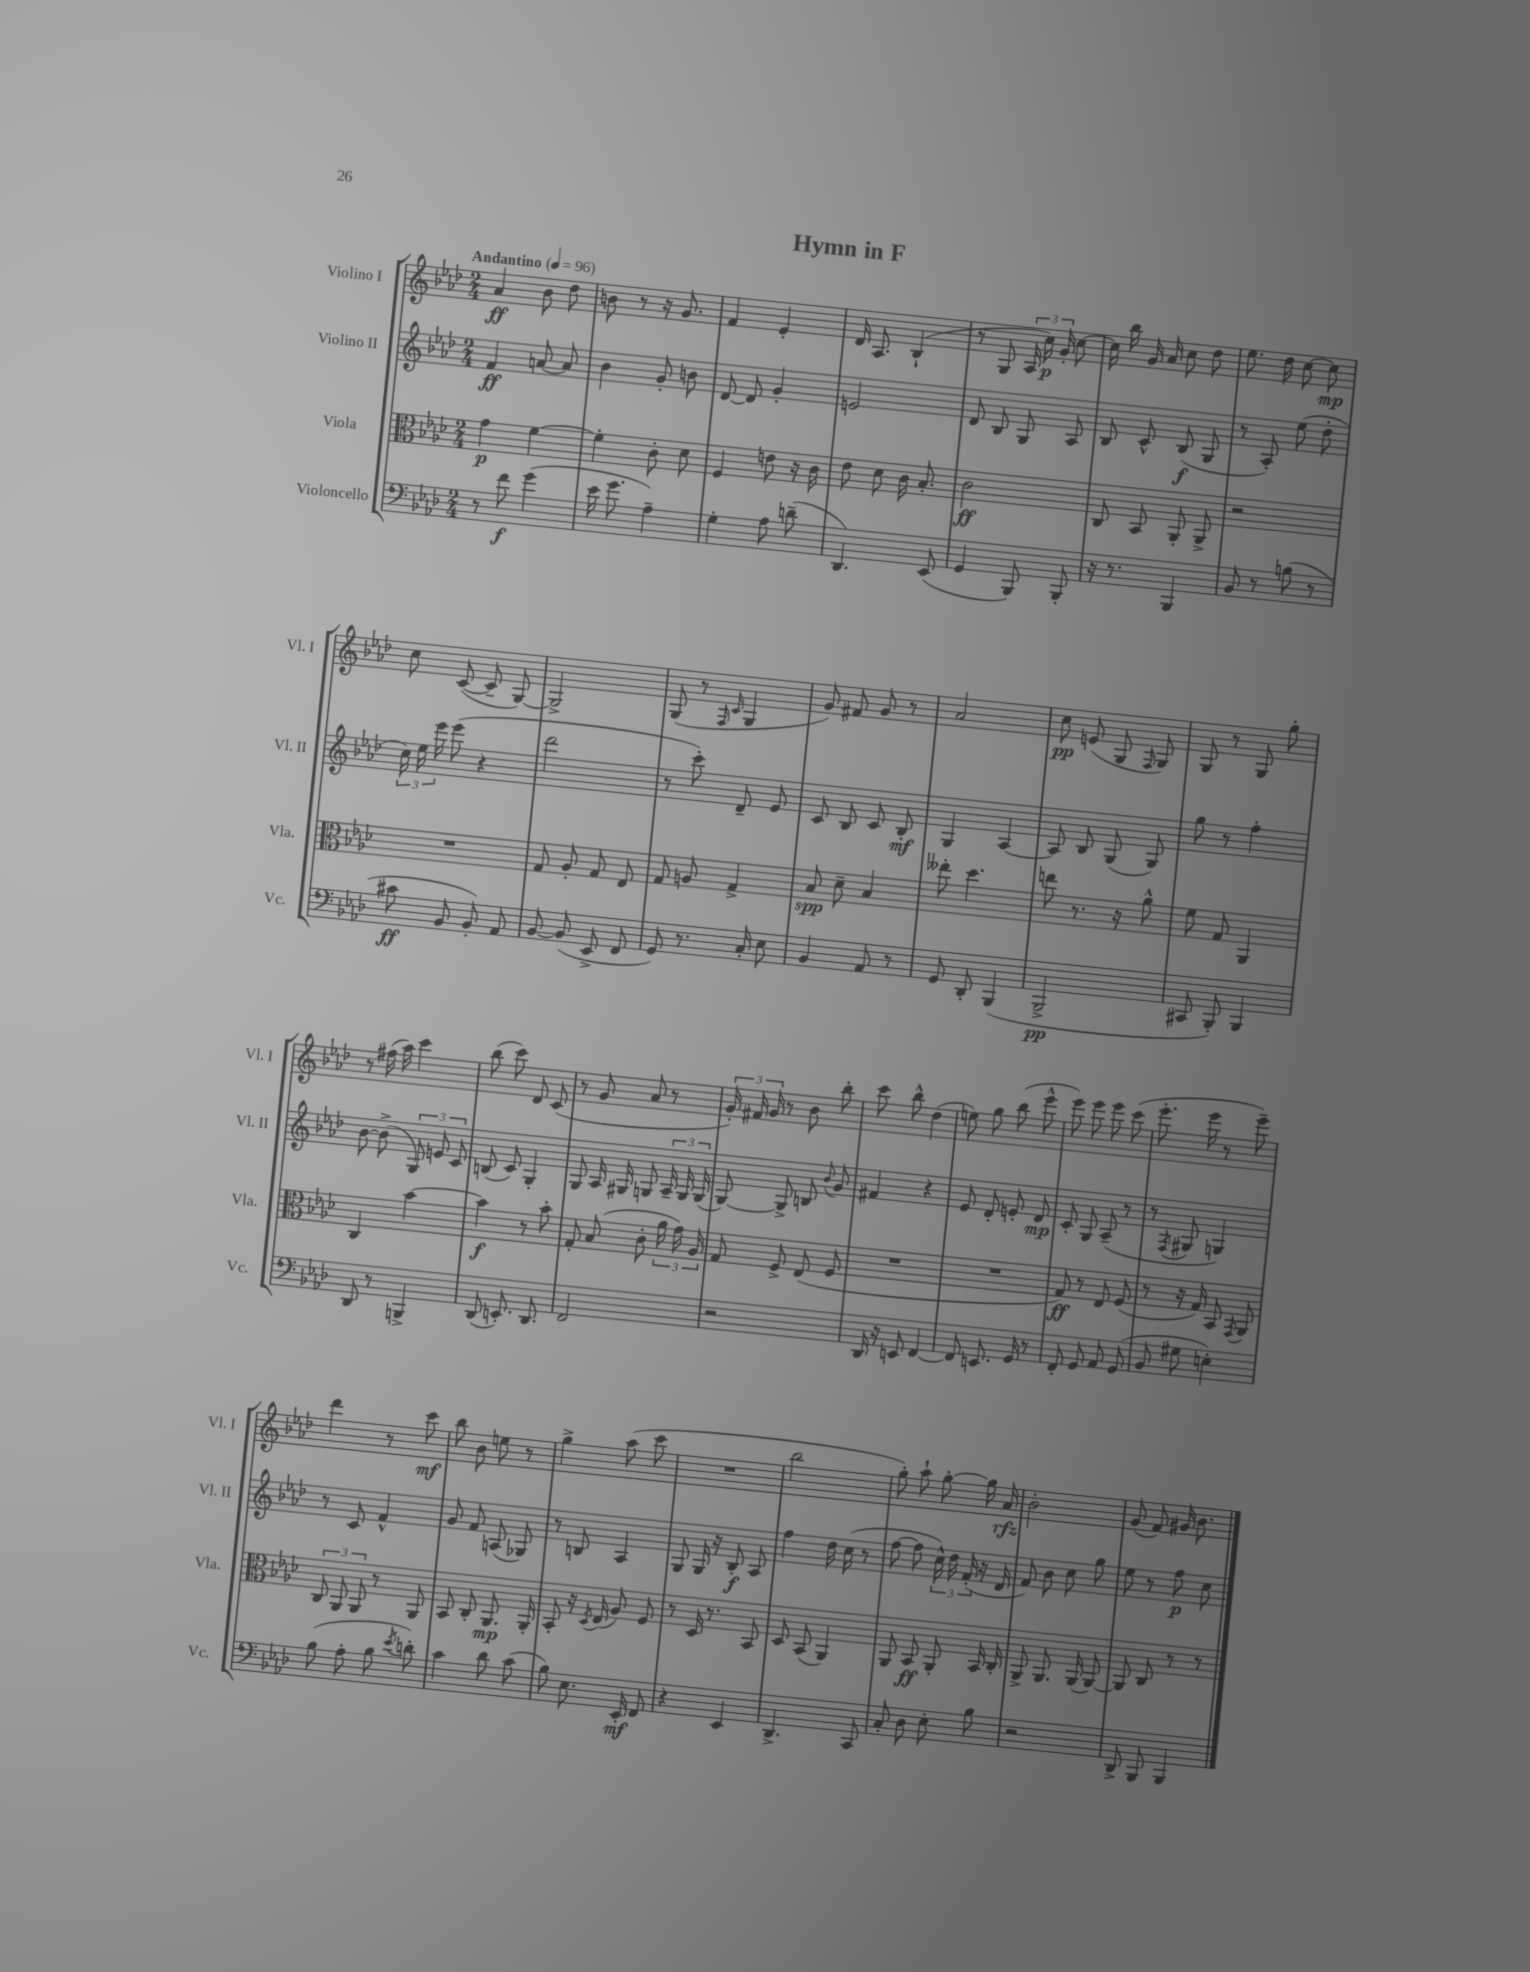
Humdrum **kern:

**kern	**kern	**kern	**kern
*staff4	*staff3	*staff2	*staff1
*clefF4	*clefC3	*clefG2	*clefG2
*k[b-e-a-d-]	*k[b-e-a-d-]	*k[b-e-a-d-]	*k[b-e-a-d-]
*M2/4	*M2/4	*M2/4	*M2/4
*MM96	*MM96	*MM96	*MM96
8r	4g	4f	4a-
8f	.	.	.
(4g	[4f	[8a	8b-
.	.	8a]	8dd-
=	=	=	=
16e-	4f']	4b-	8b
8.g	.	.	.
.	.	.	8r
4A-~)	8c'	8g'	16r
.	.	.	8.g
.	8d-	8b	.
=	=	=	=
4G'	4F	[8d-	4f
.	.	8d-]	.
8A-	8e	4g'	4e-'
(8d~	16r	.	.
.	16c	.	.
=	=	=	=
4.DD-)	8e-	2e	16d-
.	.	.	8.A-
.	8d-	.	.
.	16c	.	(4B-`
.	8.B-'	.	.
(8EE-	.	.	.
=	=	=	=
4GG	2c	8d-	8r
.	.	8B-	8G
8BBB-)	.	8G	24A-
.	.	.	24cc)
.	.	.	24g'
8BBB-'	.	8A-	[8cc
=	=	=	=
16r	8C	8B-	16cc]
8.r	.	.	16bb-
.	8BB-	8c^^	16g
.	.	.	16a-
4BBB-	8AA-'	(8B-	8cc
.	8AA-^	8G	8dd-
=	=	=	=
8BB-	2r	8r	8.ee-
8r	.	8A-')	.
.	.	.	16dd-
(8B	.	(8ee-	[8cc
8r	.	8dd-'	8cc]
=	=	=	=
8c#	2r	24cc)	8cc
.	.	24ee-	.
.	.	24eee-	.
8BB-	.	(8eee-	([8c
8BB-')	.	4r	8c~]
8AA-	.	.	[8G)
=	=	=	=
[8BB-	8G	2ddd-	2G^]
(8BB-]	8A-'	.	.
8EE-^	8G	.	.
8FF	8E-	.	.
=	=	=	=
8GG)	8G	8r	(8G
8.r	8A	8ccc')	8r
.	.	.	16qqF
.	.	.	16qqc
.	4G^	8d-~	4G
16C'	.	.	.
8E-	.	8e-	.
=	=	=	=
4BB-	8B-	8c	8g)
.	8d-~	8B-	8f#
8AA-	4B-	8c	8g
8r	.	8B-'	8r
=	=	=	=
8GG	8ee--'	4G	2a-
8DD-'	4.dd-	.	.
(4BBB-	.	[4A-	.
=	=	=	=
2BBB-^	8ee	8A-]	8cc
.	8.r	8B-	(8e
.	.	(8G	8G
.	16r	.	.
.	.	.	16qqF
.	8a-^^	8G)	8G)
=	=	=	=
8CC#	8f	8gg	8G
8BBB-')	8G	8r	8r
4BBB-	4AA-	4ff'	8G
.	.	.	8gg'
=	=	=	=
8DD-	4C	[8b-	8r
8r	.	(8b-^]	(16ff#
.	.	.	16aa-)
4BBB^	[4b-	12G)	4ccc
.	.	12e	.
.	.	12c	.
=	=	=	=
(8DD-	4b-]	(8B	(8bb-
8.EE')	.	8c)	8ccc)
.	8r	4G'	8d-
8.DD-	.	.	.
.	8b-'	.	(8c
=	=	=	=
2FF	8G'	8G	8r
.	(8B-	16A-	8g
.	.	16G#	.
.	8c'	8G	8a-
.	24a-	24A-~	8r
.	24g)	24G	.
.	24A-	(24G	.
=	=	=	=
2r	8G	[8G)	24g')
.	.	.	24f#
.	.	.	24g
.	8F^	8G^]	8r
.	(8E-	8B	8b-
.	.	8qqb-	.
.	8F	8g	8bb-'
=	=	=	=
16DD-	2r	4f#	8ccc
16r	.	.	.
8EE	.	.	8bb-^^
[4FF	.	4r	(4dd-
=	=	=	=
8FF]	2r	8e-	8ee)
8.EE	.	8d-'	8gg
.	.	8e'	(8bb-
16GG	.	.	.
8r	.	8d-	8eee-^^
=	=	=	=
8FF'	8G)	8c'	8eee-)
8GG	8r	8G	8eee-
8AA-	8E-	(8A-~	8eee-
(8GG	(8F	8r	(8ccc
=	=	=	=
8BB-	8r	8r	8.eee-'
.	.	8qF	.
8G#	16r	8G#	.
.	16G)	.	16eee-
4E')	8BB-	4G)	8r
.	8qGG	.	.
.	8AA-	.	8eee-~)
=	=	=	=
(8B-	12C	8r	4ddd-
.	12AA-	.	.
8A-'	.	8c	.
.	12AA-	.	.
8B-	8r	4f^^	8r
8qe-	.	.	.
8d')	8AA-	.	8ccc
=	=	=	=
4c	8BB-	8g	8bb-
.	8C'	8f	8b-
8d-	8.AA-	(8A	8ee
(8c	.	8G-)	8r
.	16AA-'	.	.
=	=	=	=
8B-)	8BB-'	8r	4gg^
8.E-	16r	8B	.
.	8qD-	.	.
.	(16E-	.	.
.	8A-)	4A-	(8aa-
16EE-'	.	.	.
8FF	8F	.	8ccc
=	=	=	=
4r	8r	8G	2r
.	16D-	16G	.
.	8.r	16r	.
4EE-	.	8B-'	.
.	8BB-	8A-	.
=	=	=	=
4.DD-^	8D-	4ff	2bb-
.	(8BB-	.	.
.	4AA-)	16dd-	.
.	.	(16cc	.
8CC	.	8r	.
=	=	=	=
8C'	8AA-	[8ff	8gg')
8D-	8BB-	8ff]	8aa-`
8E-'	8AA-'	24cc^^)	[8gg'
.	.	24dd-	.
.	.	(24f'	.
8B-	16BB-	16r	16gg]
.	16C'	16d-	16a-
=	=	=	=
2r	8AA-^	8f)	2b-'
.	8.AA-	8b-	.
.	.	8cc	.
.	(16AA-	.	.
.	[8AA-)	8gg	.
=	=	=	=
8DD-^	8AA-]	8ee-	(8g
8BBB-	8C	8r	8f)
4BBB-	8r	8ff	16g#
.	.	.	8.b-
.	8r	8cc	.
==	==	==	==
*-	*-	*-	*-
